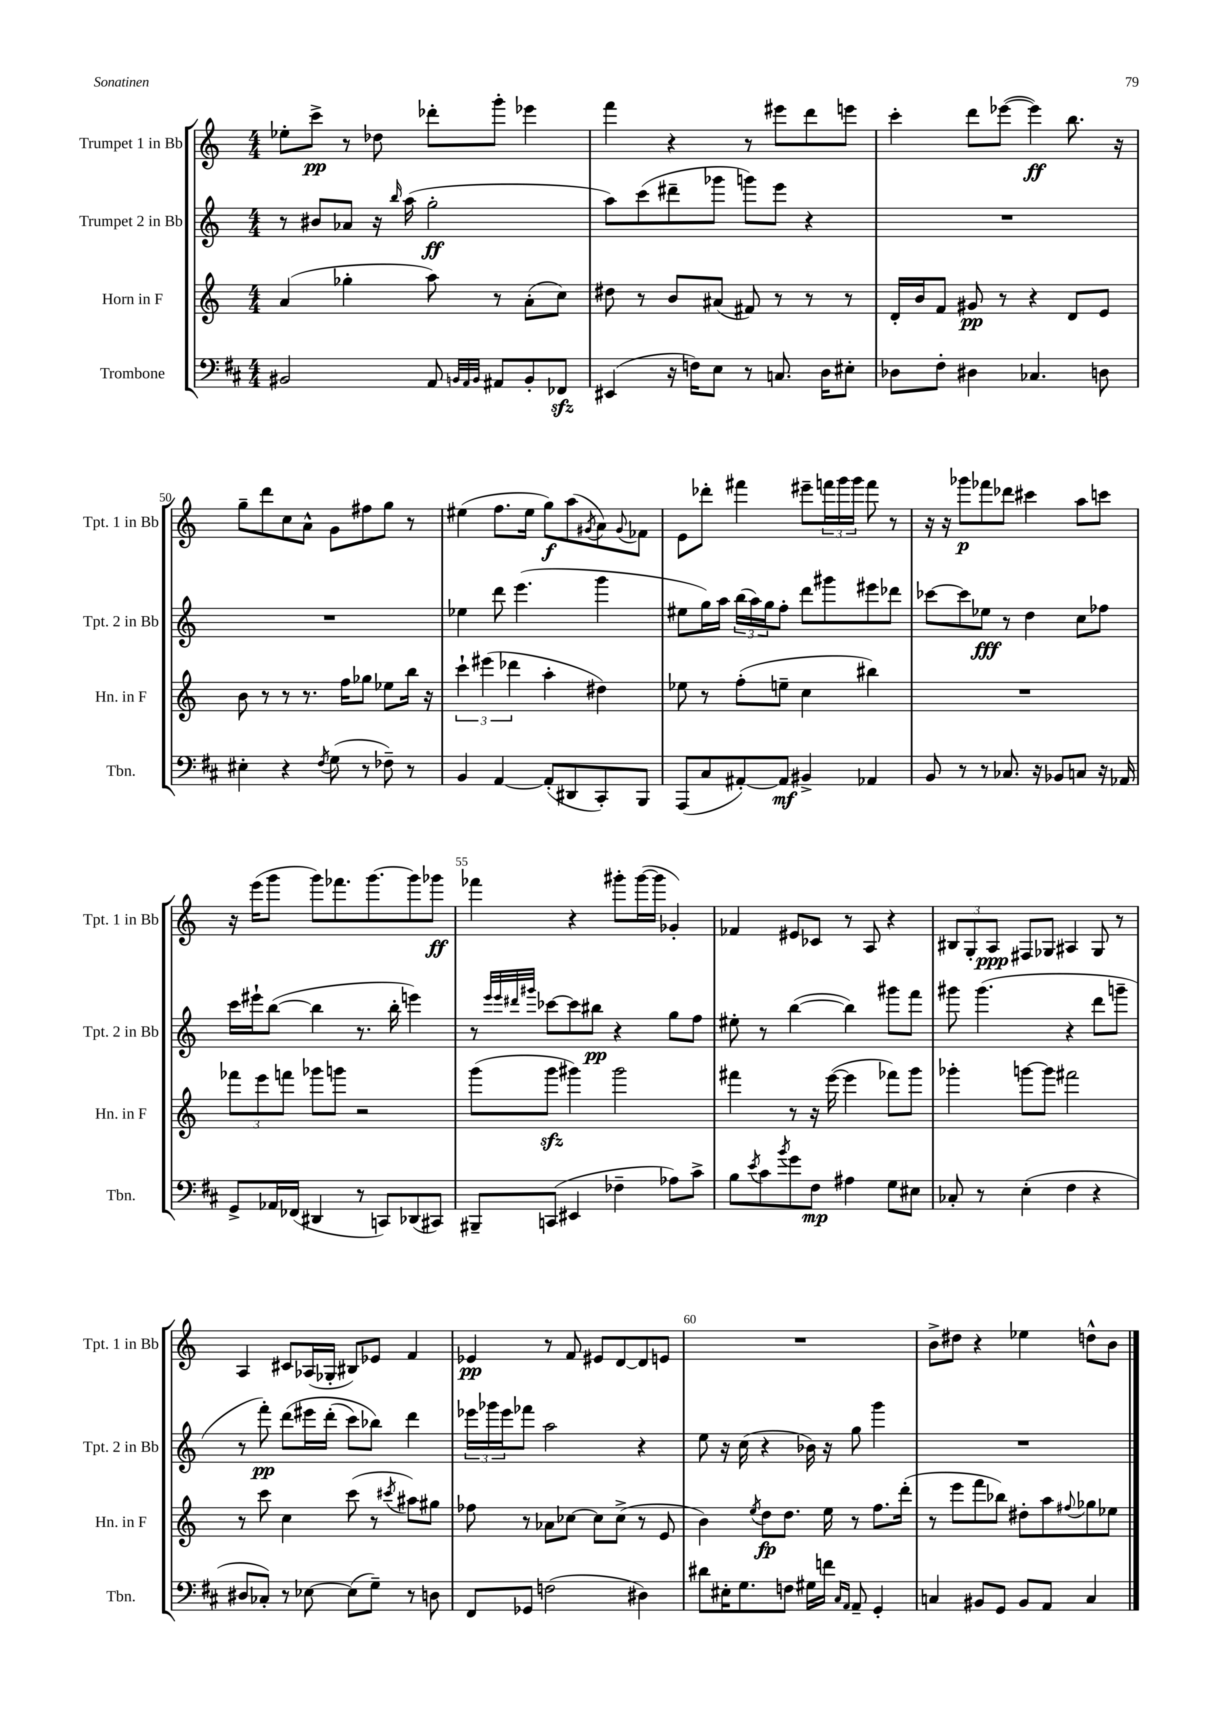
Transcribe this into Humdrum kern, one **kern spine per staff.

**kern	**kern	**kern	**kern
*staff4	*staff3	*staff2	*staff1
*clefF4	*clefG2	*clefG2	*clefG2
*k[f#c#]	*k[]	*k[]	*k[]
*M4/4	*M4/4	*M4/4	*M4/4
2BB#	(4a	8r	8ee-'
.	.	8b#	8ccc^
.	4gg-'	8a-	8r
.	.	16r	8dd-
.	.	16qqbb	.
.	.	(16aa	.
8AA	8aa)	2gg'	8ddd-'
32qqBB	.	.	.
32qqAA	.	.	.
32qqBB	.	.	.
8AA#	8r	.	8ggg'
8BB'	(8a'	.	4eee-
8FF-	8cc)	.	.
=	=	=	=
(4EE#	8dd#	8aa)	4fff
.	8r	(8ccc	.
16r	8b	8ddd#~	4r
16F)	.	.	.
8E	(8a#	8ggg-	.
8r	8f#)	8ggg)	8r
8.C	8r	8eee	8eee#
.	8r	4r	8ddd
16D	.	.	.
8E#'	8r	.	8eee
=	=	=	=
8D-	16d'	1r	4ccc'
.	16b	.	.
8F#'	8f	.	.
4D#	8g#	.	8ddd
.	8r	.	([8eee-
4.C-	4r	.	4eee-])
.	8d	.	8.bb
8D	8e	.	.
.	.	.	16r
=	=	=	=
4E#'	8b	1r	8gg~
.	8r	.	8ddd
4r	8r	.	8cc
.	8.r	.	8a^^
8qF#	.	.	.
(8G	.	.	8g
.	16ff	.	.
8r	8gg-	.	8ff#
8F-~)	8ee-	.	8gg
8r	16bb	.	8r
.	16r	.	.
=	=	=	=
4BB	6ccc`	4ee-	(4ee#
.	(6eee#	.	.
[4AA	.	8ddd	8.ff
.	6ddd-	.	.
.	.	(4.eee	.
.	.	.	16ee#
(8AA']	4aa'	.	8gg)
8DD#	.	.	(8aa
.	.	.	8qg#
8CC#')	4dd#)	4ggg	8a)
.	.	.	8qqg#
8BBB	.	.	8f-
=	=	=	=
(8AAA	8ee-	8ee#	8e
8C#	8r	16gg)	8ddd-'
.	.	16aa	.
[8AA#')	(8ff'	(24bb	4fff#
.	.	24aa)	.
.	.	24gg	.
8AA#]	8ee~	8ff'	.
4BB#^	4cc	8ddd	8eee#~
.	.	8ggg#	24fff
.	.	.	24ggg
.	.	.	24ggg
4AA-	4bb#)	8eee#	8fff
.	.	8ddd-	8r
=	=	=	=
8BB	1r	[8ccc-	16r
.	.	.	16r
8r	.	8ccc-]	8ggg-
8r	.	8ee-	8fff-
8.C-	.	8r	8ddd-
.	.	4dd	4ccc#
16r	.	.	.
8BB-	.	.	.
8C	.	8cc	8aa
16r	.	8ff-	8ccc
16AA-	.	.	.
=	=	=	=
8GG^	12fff-	16ccc	16r
.	.	16eee#`	(16eee
.	12eee	.	.
16AA-	.	([8bb	8ggg
.	12fff	.	.
(16FF-	.	.	.
4DD#	8ggg-	4bb]	8ggg)
.	8ggg	.	8.fff-
8r	2r	8.r	.
.	.	.	[8.ggg
8CC)	.	.	.
.	.	16bb'	.
(8DD-	.	4eee)	8ggg]
8CC#)	.	.	8ggg-
=	=	=	=
8BBB#~	(8ggg	8r	4fff-
.	.	32qqeee	.
.	.	32qqeee	.
.	.	32qqddd#	.
.	.	32qqggg#	.
(8CC	8ggg	[8ccc-	.
4EE#	4ggg#)	8ccc-]	4r
.	.	8bb#	.
4F-~	2ggg#	4r	8ggg#'
.	.	.	([16ggg#
.	.	.	16ggg#]
8A-)	.	8gg	4g-')
8c#^	.	8ff	.
=	=	=	=
8B	4fff#	8ee#'	4f-
8qe	.	.	.
8c#	.	8r	.
8qb	.	.	.
8g	8r	([4bb	8e#
8F#	16r	.	8c-
.	([16eee	.	.
4A#	4eee]	4bb])	8r
.	.	.	8A
8G	8fff-)	8ggg#	4r
8E#	8ggg	8fff	.
=	=	=	=
8C-'	4ggg-'	8ggg#	12B#
.	.	.	12G'
8r	.	(4.ggg#	.
.	.	.	12A
(4E'	[8ggg	.	8F#
.	8ggg]	.	8G-
4F#	2fff#	4r	4A#
4r	.	8ddd	8G-
.	.	8ggg~	8r
=	=	=	=
8D#	8r	8r	4A
8C-')	8ccc	8fff')	.
8r	4cc	&(8ddd	8c#
[8E-	.	16eee#	(16A-
.	.	(16ddd'	16G-'
(8E-]	(8ccc	8ccc)	8B#)
8G~)	8r	8bb-&)	8e-
.	8qccc#	.	.
8r	8aa#)	4ddd	4f
8D	8gg#	.	.
=	=	=	=
8FF#	8ff-	24eee-	4e-
.	.	24ggg-	.
.	.	24eee-	.
8GG-	8r	8fff-	.
(2F	8a-	2aa	8r
.	[8cc-	.	8f
.	8cc-]	.	8e#
.	(8cc-^	.	[8d
4D#)	8r	4r	8d]
.	8e	.	8e
=	=	=	=
8d#	4b)	8ee	1r
16E#'	.	16r	.
8.G	.	(16cc	.
.	8qee	.	.
.	8dd	4r	.
8F	8.dd	.	.
16G#	.	16b-)	.
16f	16ee	16r	.
16qqC#	.	.	.
16qqAA	.	.	.
8AA~	8r	8gg	.
4GG'	8.ff	4ggg	.
.	(16ddd'	.	.
=	=	=	=
4C	8r	1r	8b^
.	8eee	.	8dd#
8BB#	8fff	.	4r
8GG	8bb-)	.	.
8BB#	8dd#'	.	4ee-
8AA	8aa	.	.
.	8qqff#	.	.
4C	8gg-	.	8dd^^
.	8ee-	.	8b
==	==	==	==
*-	*-	*-	*-
